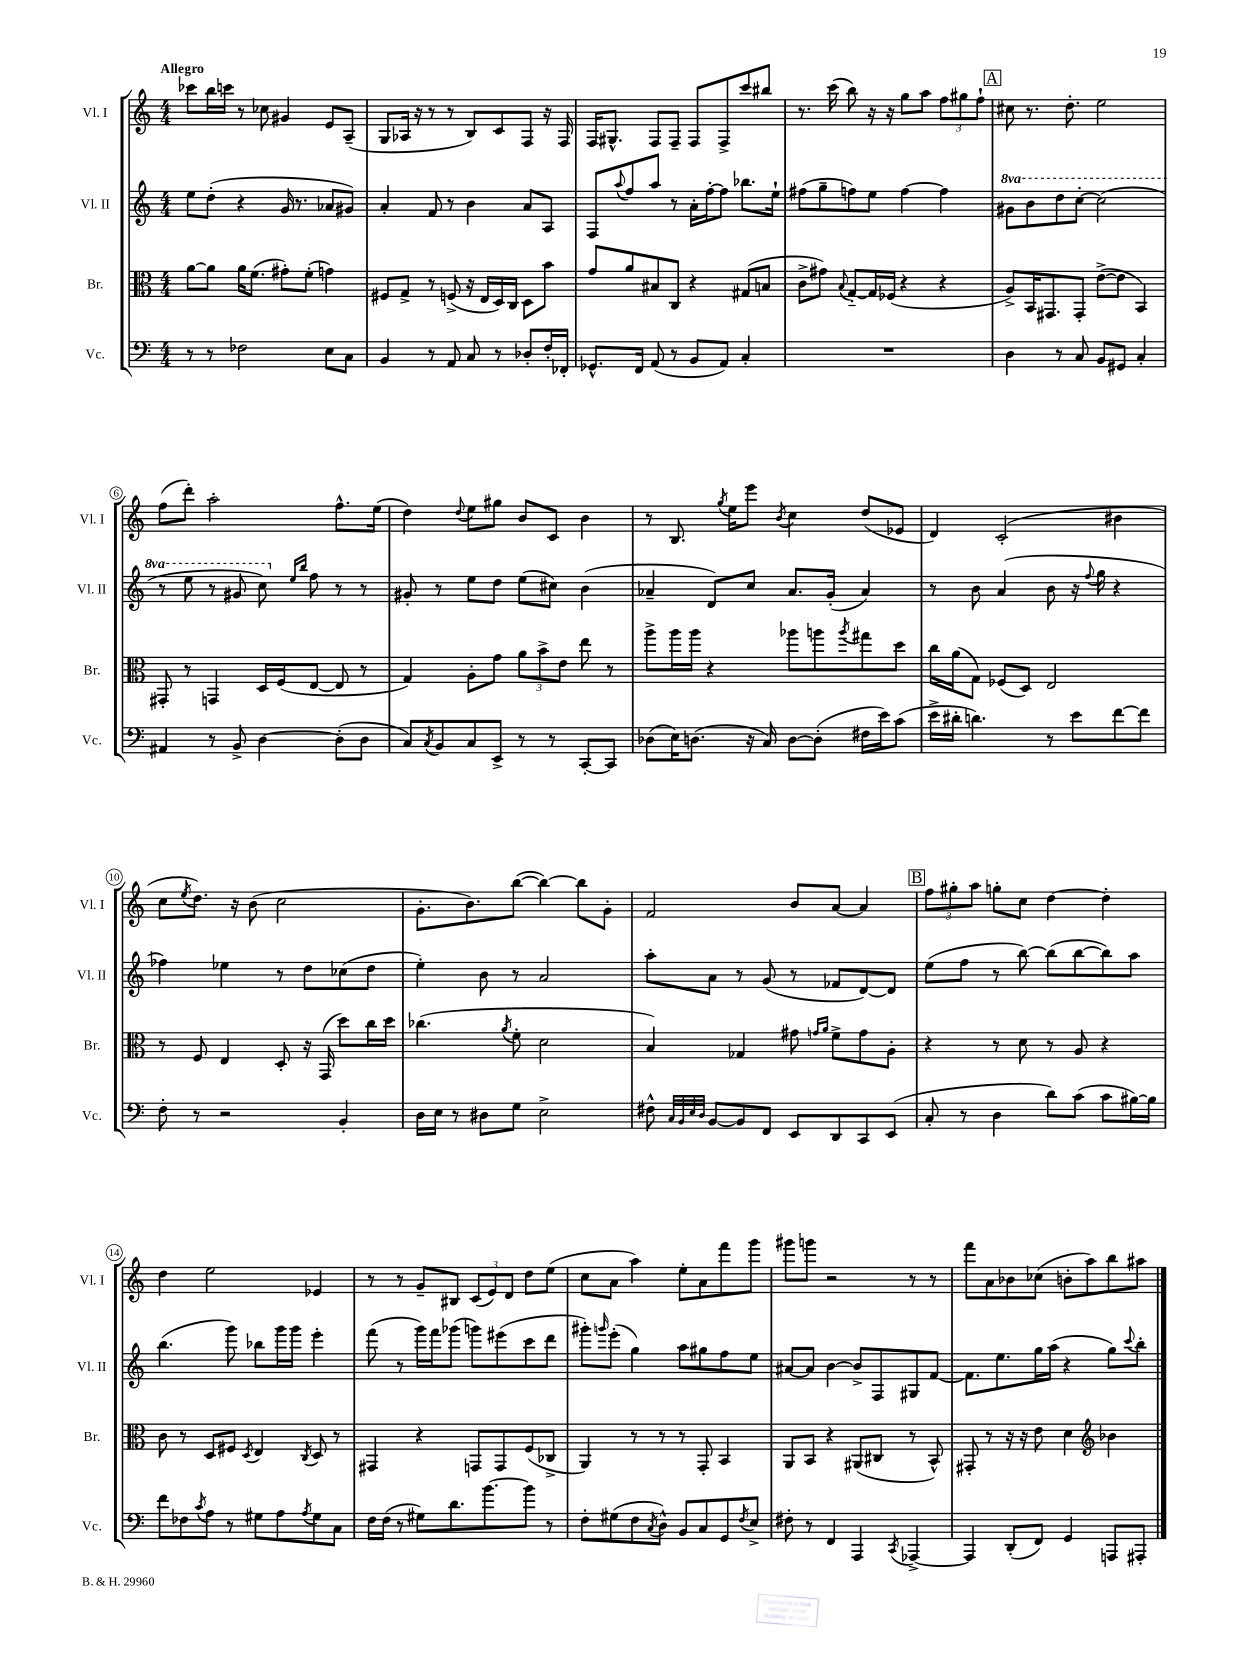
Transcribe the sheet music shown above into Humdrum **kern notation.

**kern	**kern	**kern	**kern
*part4	*part3	*part2	*part1
*staff4	*staff3	*staff2	*staff1
*I"Vc.	*I"Br.	*I"Vl. II	*I"Vl. I
*I'Vc.	*I'Br.	*I'Vl. II	*I'Vl. I
*clefF4	*clefC3	*clefG2	*clefG2
*k[]	*k[]	*k[]	*k[]
*M4/4	*M4/4	*M4/4	*M4/4
=1	=1	=1	=1
!	!	!	!LO:TX:a:B:t=Allegro
8r	[8a\L	8ee\L	8ccc-X\L
8r	8a\J]	(8dd'\J	16bb\L
.	.	.	16cccn\JJ
2F-X\	16a\KL	4r	8r
.	(8.f\J	.	.
.	.	.	8cc-X\
.	8g#X'\L)	16g/	4g#X/
.	.	8.r	.
.	(8f'\J	.	.
8E\L	4gn\)	8a-X/L	8e/L
8C\J	.	8g#X/J)	(8A~/J
=2	=2	=2	=2
4BB/	8F#X/L	4a'/	8G/L
.	8G^/J	.	16A-X/Jk
.	.	.	16r
8r	8r	8f/	8r
8AA/	(8Fn^/	8r	8r
8C/	16r	4b\	8B/L)
.	16E/LL	.	.
8r	16D/)	.	8c/
.	16C/JJ	.	.
8D-X'/L	8D\L	8a/L	8F/J
16F'/L	8b\J	8A/J	16r
16FF-X'/JJ	.	.	16F/
=3	=3	=3	=3
8.GG-X^^/L	8g/L	8F/L	16F/KL
.	.	.	8.G#X^^/J
.	.	8qqaa/	.
.	8a/	8ff/	.
16FF/Jk	.	.	.
(8AA/	8B#X/	8aa/J	8F/L
8r	8C/J	8r	8F~/J
8BB/L	4r	16a'\LL	8F/L
.	.	[16ff'\J	.
8AA/J)	.	8ff\J]	8F^/
4C'/	(8G#X/L	8.bb-X\L	8ccc/
.	8Bn/J	.	8bb#X/J
.	.	16ee`\Jk	.
=4	=4	=4	=4
1r	8c^\L	(8ff#X\L	8.r
.	8g#X\J)	8gg~\	.
.	.	.	(16ccc\
.	8qqB/	.	.
.	[8G/L	8ffn\)	8bb\)
.	16G/L]	8ee\J	16r
.	(16F-X/JJ	.	16r
.	4r	[4ff\	8gg\L
.	.	.	8aa\J
.	4r	4ff\]	12ff\L
.	.	.	12gg#X\
.	.	.	12ff`\J
!!LO:REH:place=s1:t=A
=5	=5	=5	=5
*	*	*8va	*
4D\	8A^/L)	8gg#X\L	8cc#X\
.	16BB/K	8bb\	8.r
.	8.GG#X/	.	.
8r	.	8ddd\	.
.	.	.	8.dd'\
8C/	8GG#'/J	[8ccc'\J	.
8BB/L	([8e^\L	(2ccc\]	2ee\
8GG#X/J	8e\J]	.	.
4C'/	4BB/)	.	.
!!LO:LB:g=z
=6	=6	=6	=6
4AA#X/	8GG#X'/	8r	(8ff\L
.	8r	8eee\	8ddd'\J)
8r	4GGn/	8r	2aa'\
8BB^/	.	8gg#X/	.
[4D\	16D/LL	8ccc\)	.
.	(16F/J	.	.
*	*	*X8va	*
.	.	16qqee/LL	.
.	.	16qqbb/JJ	.
.	[8E/J	8ff\	.
(8D'\L]	8E/]	8r	8.ff^^\L
8D\J	8r	8r	.
.	.	.	(16ee\Jk
=7	=7	=7	=7
8C/L)	4G/)	8g#X'/	4dd\)
8qC/	.	.	.
8BB/	.	8r	.
.	.	.	8qqdd/
8C/	8A'\L	8ee\L	8ee\L
8EE^/J	8g\J	8dd\J	8gg#X\J
8r	12a\L	(8ee\L	8b/L
.	12b^\	.	.
8r	.	8cc#X\J)	8c/J
.	12e\J	.	.
[8CC'/L	8ee\	(4b\	4b\
8CC/J]	8r	.	.
=8	=8	=8	=8
(8D-X\L	8aa^\L	4a-X~/	8r
16E\K)	16aa\L	.	8.B/
(8.Dn\J	16aa\JJ	.	.
.	4r	8d/L)	.
.	.	.	8qgg/
.	.	.	16ee\KL
16r	.	8cc/J	8eee\J
16C/)	.	.	.
.	.	.	8qb/
[8D\L	8aa-X\L	8.a-/L	4cc\
(8D'\J]	8aan\	.	.
.	.	(16g'/Jk	.
.	8qaa/	.	.
16F#X\LL	8gg#X\	4a-/)	(8dd/L
16e\J)	.	.	.
(8c\J	8dd\J	.	8e-X/J
=9	=9	=9	=9
16e^\LL	16cc\LL	8r	4d/)
16d#X'\JJ	(16a\J	.	.
4.dn\)	8G\J)	8b\	.
.	(8F-X/L	(4a/	(2c'/
.	8D/J)	.	.
8r	2E/	8b\	.
8e\L	.	16r	.
.	.	8qqff/	.
.	.	16gg\	.
[8f\	.	4r	4b#X\
8f\J]	.	.	.
!!LO:LB:g=z
=10	=10	=10	=10
8F'\	8r	4ff-X\)	8cc\L
.	.	.	8qee/
8r	8F/	.	8.dd\J)
2r	4E/	4ee-X\	.
.	.	.	16r
.	.	.	(8b\
.	8D'/	8r	2cc\
.	16r	8dd\L	.
.	(16GG/	.	.
4BB'/	8dd\L)	(8cc-X\	.
.	16cc\L	8dd\J	.
.	16dd\JJ	.	.
=11	=11	=11	=11
16D\LL	(4.cc-X\	4ee'\)	8.g'\L
16E\JJ	.	.	.
8r	.	.	.
.	.	.	8.b\)
8D#X\L	.	8b\	.
.	8qa/	.	.
8G\J	8f'\	8r	([8bb\J
2E^\	2d\	2a/	4bb\_)
.	.	.	8bb\L]
.	.	.	8g'\J
=12	=12	=12	=12
8F#X^^\	4B/)	8aa'\L	2f/
32qqC/LLL	.	.	.
32qqBB/	.	.	.
32qqE/	.	.	.
32qqD/JJJ	.	.	.
[8BB/L	.	8a\J	.
8BB/]	4G-X/	8r	.
8FF/J	.	(8g/	.
8EE/L	8g#X\	8r	8b/L
.	16qqgn/LL	.	.
.	16qqa/JJ	.	.
8DD/	8f^\L	8f-X/L	[8a/J
8CC/	8g\	[8d/)	4a/]
(8EE/J	8A'\J	8d/J]	.
!!LO:REH:place=s1:t=B
=13	=13	=13	=13
8C'/	4r	(8ee\L	12ff\L
.	.	.	12gg#X'\
8r	.	8ff\J	.
.	.	.	12aa\J
4D\	8r	8r	8ggn'\L
.	8d\	[8bb\)	8cc\J
8d\L)	8r	(8bb\L]	[4dd\
(8c\J	8A/	[8bb\	.
8c\L	4r	8bb\])	4dd'\]
[16B#X\L)	.	8aa\J	.
16B#\JJ]	.	.	.
!!LO:LB:g=z
=14	=14	=14	=14
8f\L	8c\	(4.bb\	4dd\
8F-X\	8r	.	.
8qc/	.	.	.
8A\J	8D/L	.	2ee\
8r	8F#X/J	8ggg\)	.
.	8qD/	.	.
8G#X\L	4E/	8bb-X\L	.
8A\	.	16ggg\L	.
.	.	16ggg\JJ	.
8qA/	8qC/	.	.
8G#\	8D/	4eee'\	4e-X/
8C\J	8r	.	.
=15	=15	=15	=15
16F\LL	4GG#X/	(8fff\	8r
(16F\JJ	.	.	.
8r	.	8r	8r
8G#X\L)	4r	16ggg\LL)	8g~/L
.	.	16fff\J	.
8.d\	.	(8ggg-X\J	8B#X/J
.	8GGn/L	8gggn\L)	(12c/L
[8.b\	.	.	.
.	.	.	12e/)
.	8GG/	(8eee#X\	.
.	.	.	12d/J
8b\J]	(8F/	8ccc\	8dd\L
8r	8C-X^/J	8ddd\J	(8ee\J
=16	=16	=16	=16
8F'\L	4AA/)	8ggg#X'\L)	8cc\L
.	.	16qqgggn/	.
(8G#X\	.	(8eee'\J	8a\J
8F\	8r	4gg\)	4aa\)
8qC/	.	.	.
8D^^\J)	8r	.	.
8BB/L	8r	8aa\L	8ee'\L
8C/	8GG'/	8gg#X\	8a\
8GG/	4BB/	8ff\	8fff\
8qF/	.	.	.
8E^/J	.	8ee\J	8ggg\J
=17	=17	=17	=17
8F#X'\	8AA/L	[8a#X/L	8ggg#X\L
8r	8BB/J	8a#/J]	8gggn\J
4FF/	4r	[4b\	2r
4AAA/	(8AA#X/L	8b^/L]	.
.	8C#X/J	8F/	.
8qCC/	.	.	.
[4AAA-X^/	8r	8G#X/	8r
.	8BB^^/)	[8f/J	8r
=18	=18	=18	=18
4AAA-/]	8GG#X'/	8.f\L]	8fff\L
.	8r	.	8a\
.	.	8.ee\	.
(8DD'/L	16r	.	8b-X\
.	16r	.	.
8FF/J)	8e\	16gg\L	(8cc-X\J
.	.	(16aa\JJ	.
4GG/	4d\	4r	8bn'\L
.	.	.	8aa\)
*	*clefG2	*	*
8AAAn/L	4b-X\	8gg\L)	8bb\
.	.	8qqccc/	.
8AAA#X'/J	.	8bb'\J	8aa#X\J
==	==	==	==
*-	*-	*-	*-
